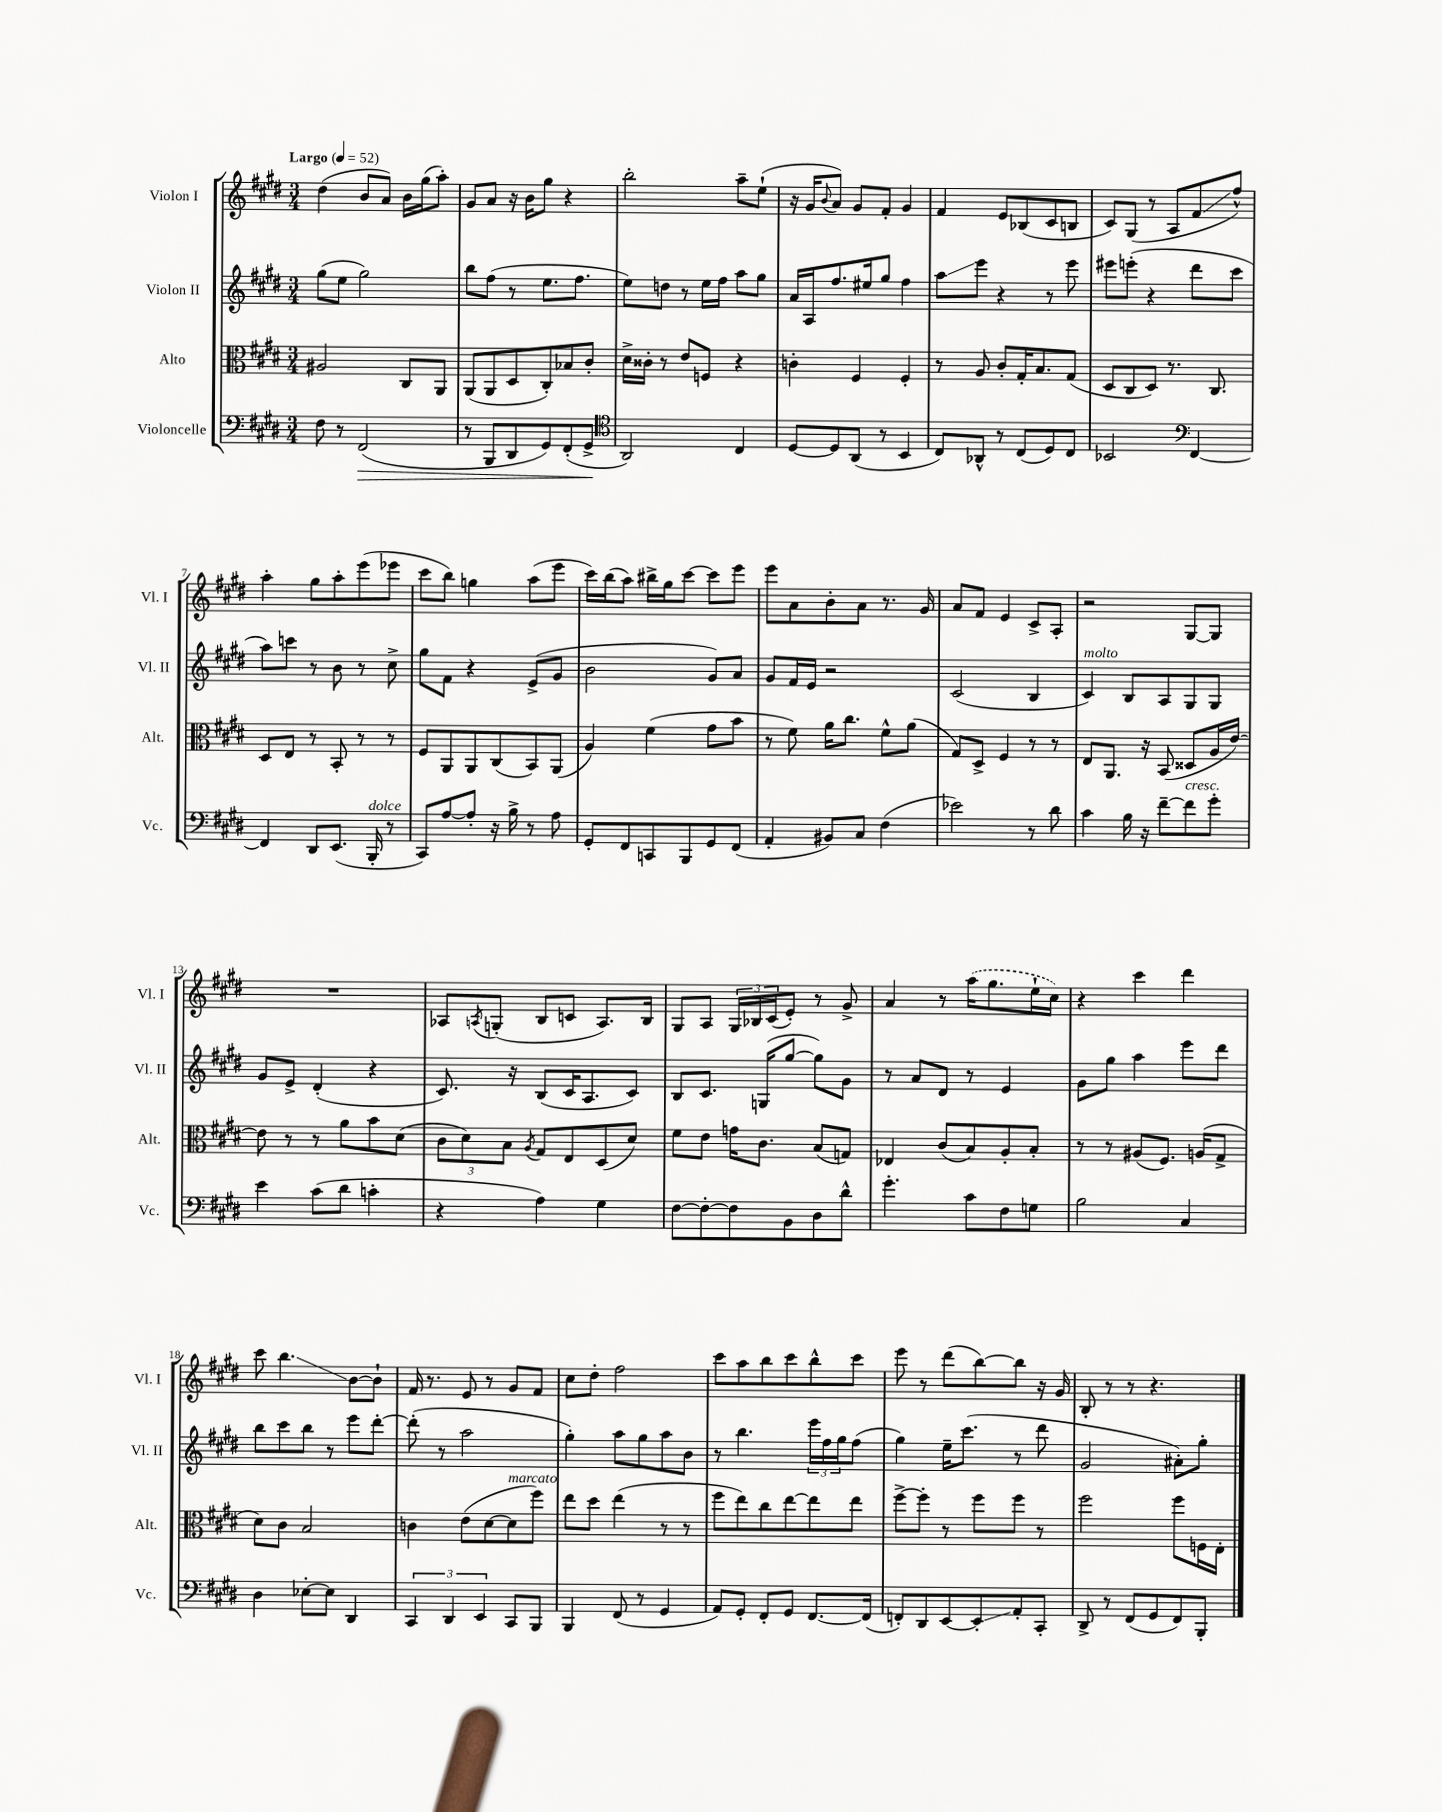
<<
\new StaffGroup <<
\new Staff = "s0" \with { instrumentName = "Violon I" shortInstrumentName = "Vl. I" } {
    \clef treble \key e \major \numericTimeSignature \time 3/4 \tempo "Largo" 4 = 52
    dis''4( b'8 a'8) b'16 gis''16( a''8-.) |
    gis'8 a'8 r16 b'16 gis''8 r4 |
    b''2-. a''8-- e''8-!( |
    r16 gis'16 \appoggiatura { b'8 } a'8) gis'8 fis'8-. gis'4 |
    fis'4 e'8 bes8( cis'8 b8 |
    cis'8) gis8( r8 a8 fis'8\glissando fis''8-^) |
    a''4-. gis''8 a''8-. e'''8( ees'''8 |
    cis'''8 b''8) g''4 a''8( e'''8 |
    cis'''16) b''16( a''8) bis''16-> gis''16 cis'''8~ cis'''8 e'''8 |
    e'''8 a'8 b'8-. a'8 r8. gis'16 |
    a'8 fis'8 e'4 cis'8-> a8-. |
    r2 gis8~ gis8 |
    R2. |
    aes8 \acciaccatura { a8 } g8-.( b8 c'8 a8.) b16 |
    gis8 a8 \tuplet 3/2 { gis16 bes16 cis'16( } e'8-.) r8 gis'8-> |
    a'4 r8 \once \slurDashed a''16( gis''8. e''16-! cis''16) |
    r4 cis'''4 dis'''4 |
    cis'''8 b''4.\glissando b'8~ b'8-! |
    fis'16 r8. e'8 r8 gis'8 fis'8 |
    cis''8 dis''8-. fis''2 |
    cis'''8 a''8 b''8 cis'''8 b''8-^ cis'''8 |
    e'''8 r8 dis'''8( b''8~) b''8 r16 gis'16 |
    b8-. r8 r8 r4. \bar "|." |
}
\new Staff = "s1" \with { instrumentName = "Violon II" shortInstrumentName = "Vl. II" } {
    \clef treble \key e \major \numericTimeSignature \time 3/4
    gis''8( e''8 gis''2) |
    b''8 fis''8( r8 e''8. fis''8. |
    e''8) d''8 r8 e''16 fis''16 a''8 gis''8 |
    a'16 a16 fis''8. eis''16 gis''8 fis''4 |
    a''8\glissando e'''8 r4 r8 e'''8 |
    eis'''8 e'''8-.( r4 dis'''8 cis'''8 |
    a''8) c'''8 r8 b'8 r8 cis''8-> |
    gis''8 fis'8 r4 e'8->( gis'8 |
    b'2 gis'8) a'8 |
    gis'8 fis'16 e'16 r2 |
    cis'2( b4 |
    cis'4^\markup { \italic "molto" }) b8 a8 gis8 gis8 |
    gis'8 e'8-> dis'4-.( r4 |
    cis'8.) r16 b8( cis'16 a8. cis'8) |
    b8 cis'8. g16( gis''8~ gis''8) gis'8 |
    r8 a'8 dis'8 r8 e'4 |
    gis'8 gis''8 a''4 e'''8 dis'''8 |
    b''8 cis'''8 b''8 r8 e'''8 dis'''8~-. |
    dis'''8-.( r8 a''2 |
    gis''4-.) a''8 gis''8 a''8 b'8 |
    r8 b''4. \tuplet 3/2 { e'''16 fis''16 gis''16 } fis''8( |
    gis''4) e''16-- cis'''8.( r8 dis'''8 |
    gis'2 ais'8-.) gis''8-. \bar "|." |
}
\new Staff = "s2" \with { instrumentName = "Alto" shortInstrumentName = "Alt." } {
    \clef alto \key e \major \numericTimeSignature \time 3/4
    ais2 cis8 a,8 |
    a,8( a,8 dis8 cis8-.) bes8 cis'8-. |
    dis'16-> cisis'16-. r8 e'8 f8 r4 |
    c'4-. fis4 fis4-. |
    r8 a8 cis'8-. gis16-. b8. gis8( |
    dis8 cis8 dis8) r8. cis8. |
    dis8 e8 r8 b,8-. r8 r8 |
    fis8 a,8 a,8 cis8( b,8) a,8( |
    a4) fis'4( gis'8 b'8 |
    r8 fis'8) a'16 cis''8. fis'8-^ a'8( |
    gis8) dis8-> fis4 r8 r8 |
    e8 a,8. r16 b,8( disis8 a16 e'16~) |
    e'8 r8 r8 a'8 b'8 dis'8( |
    \tuplet 3/2 { cis'8 dis'8) b8 } \acciaccatura { a8 } gis8 e8 dis8( dis'8) |
    fis'8 e'8 g'16 cis'8. b8( g8) |
    ees4 cis'8( b8) a8-. b8-. |
    r8 r8 ais8( fis8.) a16( gis8-> |
    dis'8) cis'8 b2 |
    c'4 e'8( dis'8~ dis'8^\markup { \italic "marcato" } fis''8) |
    e''8 dis''8 e''4( r8 r8 |
    fis''8 e''8) cis''8 e''8~ e''8 e''8 |
    fis''8~-> fis''8-. r8 fis''8 fis''8 r8 |
    fis''2 fis''8 f16 e16-. \bar "|." |
}
\new Staff = "s3" \with { instrumentName = "Violoncelle" shortInstrumentName = "Vc." } {
    \clef bass \key e \major \numericTimeSignature \time 3/4
    fis8 r8 fis,2\>( |
    r8 b,,8 dis,8 gis,8) fis,8-.( gis,8->\! |
    \clef tenor a,2) cis4 |
    dis8~ dis8 a,8( r8 b,4 |
    cis8) aes,8-^ r8 cis8( dis8) cis8 |
    bes,2 \clef bass fis,4~ |
    fis,4 dis,8 e,8.( b,,16-.^\markup { \italic "dolce" } r8 |
    cis,8) a8~ a8-. r16 b16-> r8 a8 |
    gis,8-. fis,8 c,8 b,,8 gis,8 fis,8( |
    a,4-. bis,8) cis8 fis4( |
    ees'2) r8 dis'8 |
    cis'4 b16 r16 fis'8~-- fis'8^\markup { \italic "cresc." } gis'8-. |
    e'4 cis'8( dis'8 c'4-. |
    r4 a4) gis4 |
    fis8~ fis8~-. fis8 b,8 dis8 dis'8-^ |
    gis'4.-. cis'8 fis8 g8 |
    b2 cis4 |
    dis4 ees8~-. ees8 dis,4 |
    \tuplet 3/2 { cis,4 dis,4 e,4 } cis,8 b,,8 |
    b,,4 fis,8( r8 gis,4 |
    a,8) gis,8-. fis,8-. gis,8 fis,8.~ fis,16( |
    f,8-.) dis,8 e,8~ e,8-.\glissando a,8-. cis,8-. |
    dis,8-> r8 fis,8( gis,8 fis,8) b,,8-. \bar "|." |
}
>>
>>
